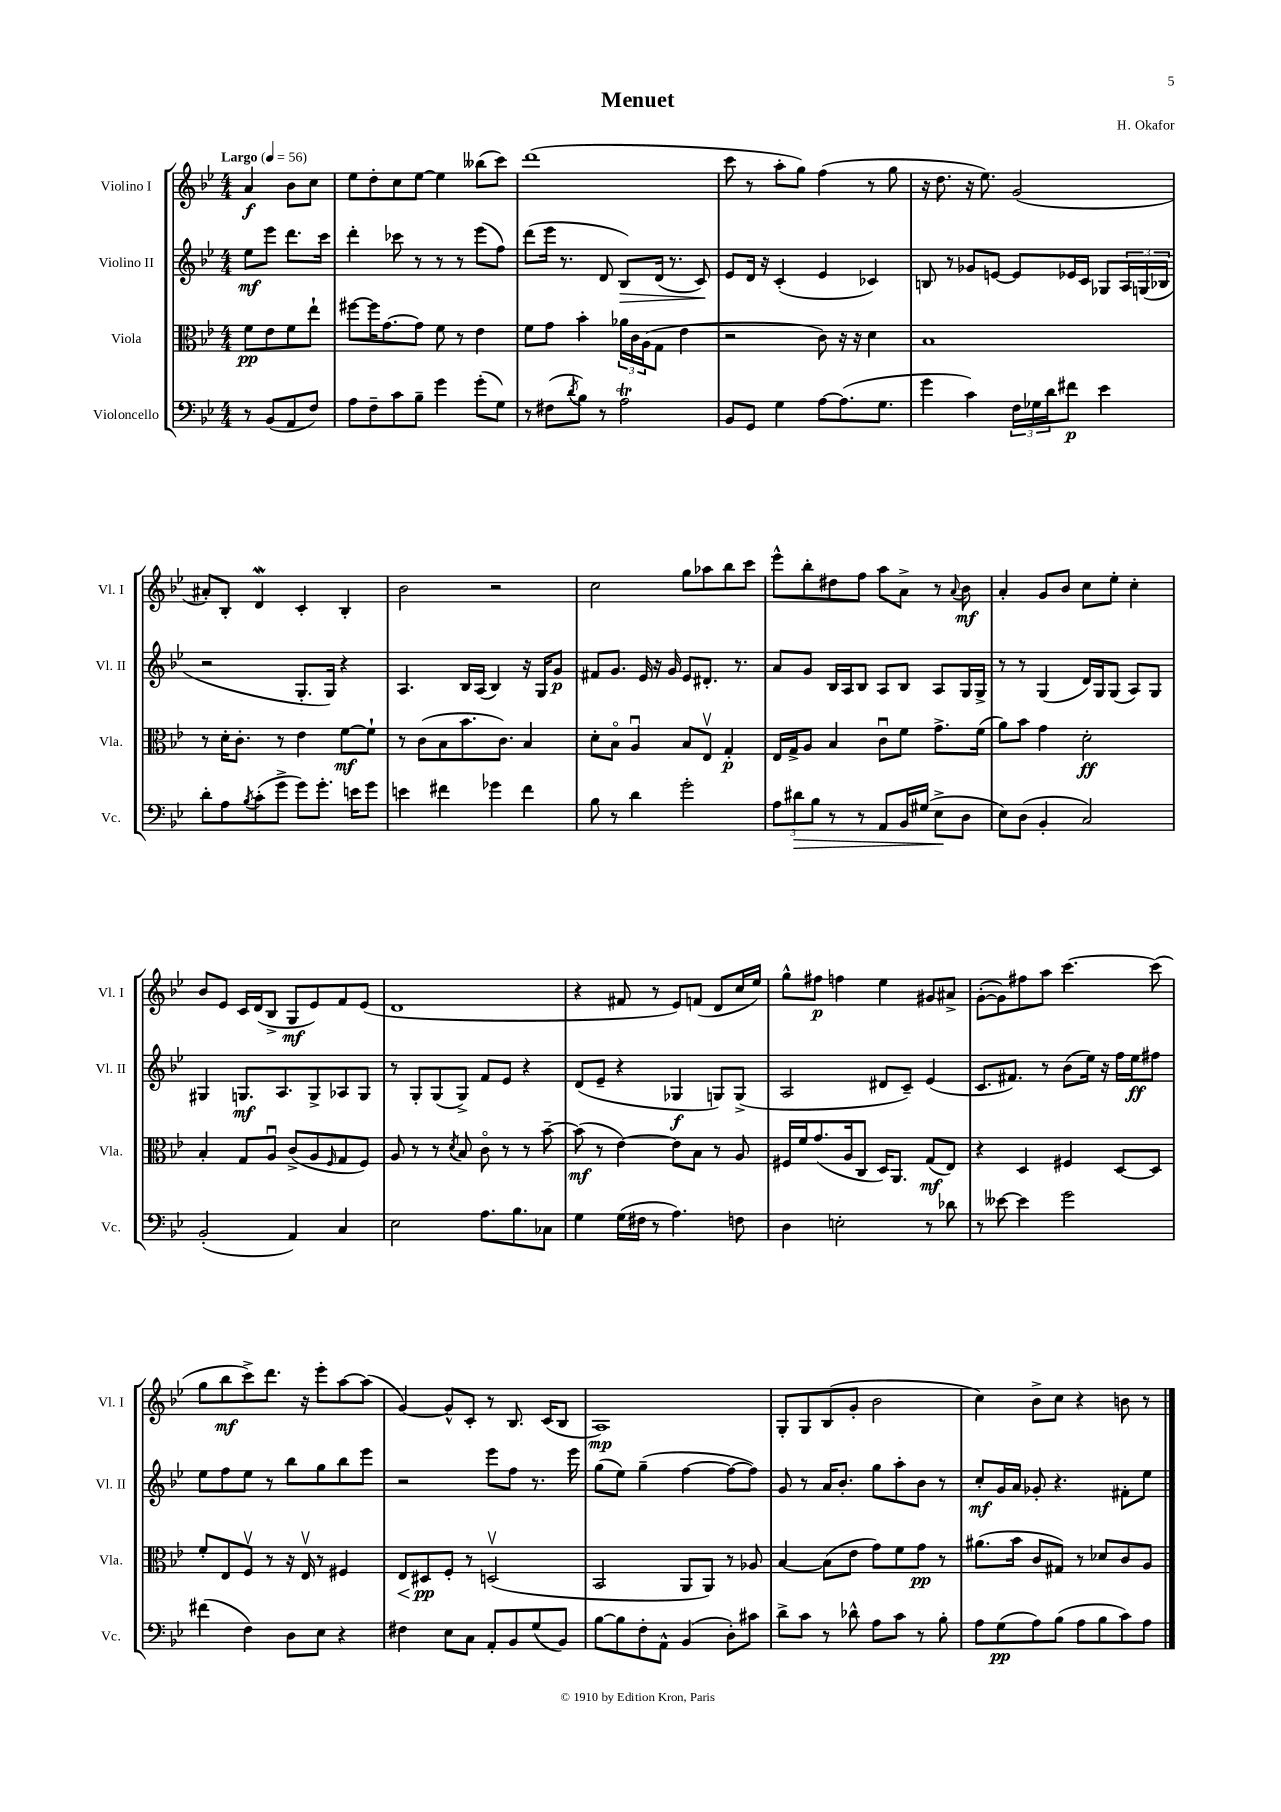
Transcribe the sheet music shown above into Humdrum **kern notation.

**kern	**kern	**kern	**kern
*staff4	*staff3	*staff2	*staff1
*clefF4	*clefC3	*clefG2	*clefG2
*k[b-e-]	*k[b-e-]	*k[b-e-]	*k[b-e-]
*M4/4	*M4/4	*M4/4	*M4/4
*MM56	*MM56	*MM56	*MM56
8r	8f	8ee-	4a
(8BB-	8e-	8eee-	.
8AA	8f	8.ddd	8b-
8F)	8ee-`	.	8cc
.	.	16ccc	.
=	=	=	=
8A	[8ff#	4ddd'	8ee-
8F~	16ff#]	.	8dd'
.	[8.g	.	.
8c	.	8ccc-	8cc
8B-~	8g]	8r	[8ee-
4g	8f	8r	4ee-]
.	8r	8r	.
(8g'	4e-	(8eee-	(8bb--
8G)	.	8ff)	8ccc)
=	=	=	=
8r	8f	(8ddd	(1ddd
(8F#	8g	16eee-	.
.	.	8.r	.
8qd	.	.	.
8B-)	4b-'	.	.
8r	.	8d	.
2A	24a-	8B-)	.
.	24c	.	.
.	(24A	.	.
.	8G	(16d	.
.	.	8.r	.
.	4e-	.	.
.	.	8c)	.
=	=	=	=
8BB-	2r	8e-	8ccc
8GG	.	16d	8r
.	.	16r	.
4G	.	(4c'	8aa'
.	.	.	8gg)
[8A	8c)	4e-	(4ff
(8.A]	16r	.	.
.	16r	.	.
.	4d	4c-)	8r
8.G	.	.	.
.	.	.	8gg
=	=	=	=
4g	1B-	8B	16r
.	.	.	8.dd
.	.	8r	.
4c)	.	8g-	16r
.	.	.	8.ee-)
.	.	[8e	.
24F	.	8e]	(2g
24G-	.	.	.
24d	.	.	.
8f#	.	16e-	.
.	.	16c	.
4e-	.	8G-	.
.	.	24A	.
.	.	(24G	.
.	.	24B-	.
=	=	=	=
8d'	8r	2r	8a#')
8A	16d'	.	8B-'
.	8.c'	.	.
8qB-	.	.	.
(8c'	.	.	4d
8g^	8r	.	.
8g)	4e-	8.G'	4c'
8.g'	.	.	.
.	.	16G)	.
.	[8f	4r	4B-'
16e	.	.	.
8g	8f`]	.	.
=	=	=	=
4e	8r	4.A	2b-
.	(8c	.	.
4f#	8B-	.	.
.	8.b-	16B-	.
.	.	(16A	.
4g-	.	4B-)	2r
.	8.c)	.	.
4f#	4B-	16r	.
.	.	16G	.
.	.	8g	.
=	=	=	=
8B-	8d'	8f#	2cc
8r	8B-o	8.g	.
4d	4Au	.	.
.	.	16e-	.
.	.	16r	.
.	.	16g	.
2g'	8B-	8e-	8gg
.	8E-v	8.d#'	8aa-
.	4G'	.	8bb-
.	.	8.r	.
.	.	.	8ccc
=	=	=	=
12A	16E-	8a	8eee-^^
.	16G^	.	.
12d#	.	.	.
.	8A	8g	8bb-'
12B-	.	.	.
8r	4B-	16B-	8dd#
.	.	16A	.
8r	.	8B-	8ff
8AA	8cu	8A	8aa
16BB-	8f	8B-	8a^
(16G#	.	.	.
8E-^	8.g^	8A	8r
.	.	.	8qqa
8D	.	16G	8b-
.	(16f	16G^	.
=	=	=	=
8E-)	8a)	8r	4a'
(8D	8b-	8r	.
4BB-'	4g	(4G	8g
.	.	.	8b-
2C)	2d'	16d)	8cc
.	.	16G	.
.	.	(8G	8ee-'
.	.	8A)	4cc'
.	.	8G	.
=	=	=	=
(2BB-'	4B-'	4G#	8b-
.	.	.	8e-
.	8G	8.G	16c
.	.	.	(16d
.	8Au	.	8B-^
.	.	8.A	.
4AA)	(8c^	.	8G
.	8A	8G^	8e-)
.	16qqF	.	.
4C	8G	8A-	8f
.	8F)	8G	(8e-
=	=	=	=
2E-	8A	8r	1d
.	8r	8G'	.
.	8r	(8G	.
.	8qd	.	.
.	8B-	8G^)	.
8.A	8co	8f	.
.	8r	8e-	.
8.B-	.	.	.
.	8r	4r	.
8C-	[8b-~	.	.
=	=	=	=
4G	(8b-]	(8d	4r
.	8r	8e-~	.
(16G	[4e-)	4r	8f#
16F#	.	.	.
8r	.	.	8r
4.A)	8e-]	4G-	8e-)
.	8B-	.	(8f
.	8r	8G)	8d
8F	8A	(8G^	16cc
.	.	.	16ee-)
=	=	=	=
4D	16F#	2A	8gg^^
.	16f	.	.
.	(8.g	.	8ff#
2E'	.	.	4ff
.	16A	.	.
.	8C	.	.
.	16D)	8d#	4ee-
.	8.AA	.	.
.	.	8c~)	.
8r	(8G	(4e-	8g#
8d-	8E-)	.	8a#^
=	=	=	=
8r	4r	8.c	([8g'
[8e--	.	.	8g])
.	.	8.f#)	.
4e--]	4D	.	8ff#
.	.	8r	8aa
2g	4F#	(8b-	[4.ccc
.	.	16ee-)	.
.	.	16r	.
.	[8D	16ff	.
.	.	16ee-	.
.	8D]	8ff#	(8ccc]
=	=	=	=
(4f#	8f'	8ee-	8gg
.	8E-	8ff	8bb-
4F)	8Fv	8ee-	8ccc^)
.	8r	8r	8.ddd
8D	16r	8bb-	.
.	16E-v	.	16r
8E-	8r	8gg	8eee-'
4r	4F#	8bb-	[8aa
.	.	8eee-	(8aa]
=	=	=	=
4F#	8E-	2r	[4g)
.	8D#	.	.
8E-	8F'	.	8g^^]
8C	8r	.	8c'
8AA'	(2Dv	8eee-	8r
8BB-	.	8ff	8.B-
(8G	.	8.r	.
.	.	.	(16c
8BB-)	.	.	8B-
.	.	16eee-	.
=	=	=	=
[8B-	2BB-	(8gg	1A)
8B-]	.	8ee-)	.
8F'	.	(4gg~	.
8AA^^	.	.	.
(4BB-	8AA	[4ff	.
.	8AA)	.	.
8D')	8r	8ff_	.
8c#	8A-	8ff])	.
=	=	=	=
8d^	[4B-	8g	8G'
8c	.	8r	8G
8r	(8B-]	16a	(8B-
.	.	8.b-'	.
8d-^^	8e-	.	8g'
8A	8g)	8gg	2b-
8c	8f	8aa'	.
8r	8g	8b-	.
8B-'	8r	8r	.
=	=	=	=
8A	(8.a#	8cc'	4cc)
(8G	.	16g	.
.	16b-	16a	.
8A)	8c	8g-'	8b-^
(8B-	8G#)	4.r	8cc
8A	8r	.	4r
8B-	8d-	.	.
8c)	8c	8f#'	8b
8A	8A	8ee-	8r
==	==	==	==
*-	*-	*-	*-
